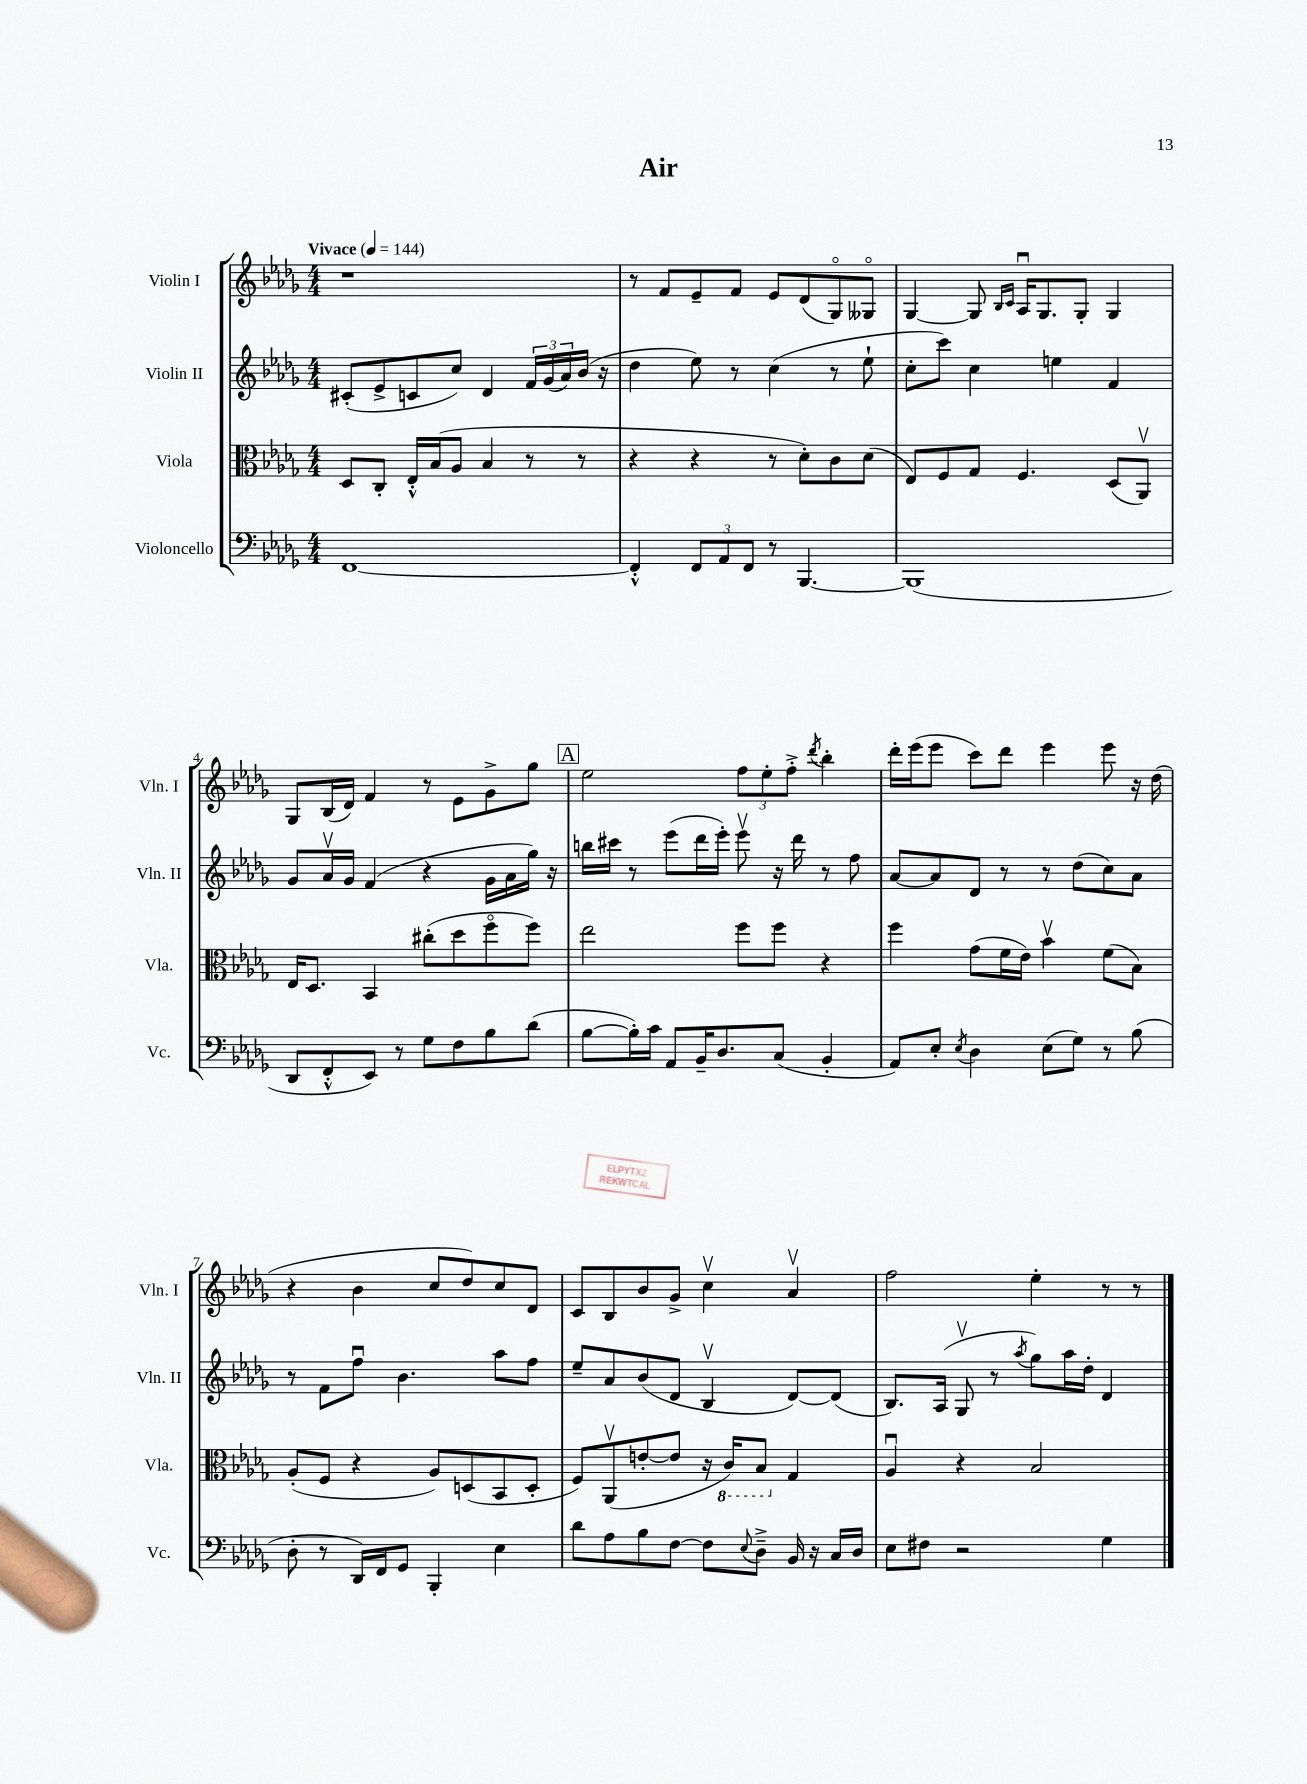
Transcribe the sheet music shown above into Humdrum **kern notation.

**kern	**kern	**kern	**kern
*staff4	*staff3	*staff2	*staff1
*clefF4	*clefC3	*clefG2	*clefG2
*k[b-e-a-d-g-]	*k[b-e-a-d-g-]	*k[b-e-a-d-g-]	*k[b-e-a-d-g-]
*M4/4	*M4/4	*M4/4	*M4/4
*MM144	*MM144	*MM144	*MM144
[1FF	8D-	(8c#'	1r
.	8C'	8e-^	.
.	16E-'^^	8c	.
.	(16B-	.	.
.	8A-	8cc)	.
.	4B-	4d-	.
.	8r	24f	.
.	.	(24g-	.
.	.	24a-)	.
.	8r	(16b-	.
.	.	16r	.
=	=	=	=
4FF'^^]	4r	4dd-	8r
.	.	.	8f
12FF	4r	8ee-)	8e-~
12AA-	.	.	.
.	.	8r	8f
12FF	.	.	.
8r	8r	(4cc	8e-
[4.BBB-	8d-')	.	(8d-
.	8c	8r	8G-o)
.	(8d-	8ee-`	8G--o
=	=	=	=
(1BBB-]	8E-)	8cc'	[4G-
.	8F	8ccc)	.
.	8G-	4cc	8G-]
.	.	.	16qqB-
.	.	.	16qqc
.	4.F	.	16A-u
.	.	.	8.G-
.	.	4ee	.
.	.	.	8G-'
.	(8D-	4f	4G-
.	8AA-v)	.	.
=	=	=	=
8DD-	16E-	8g-	8G-
.	8.D-	.	.
8FF'^^	.	16a-v	(16B-
.	.	16g-	16d-)
8EE-)	4BB-	(4f	4f
8r	.	.	.
8G-	(8cc#'	4r	8r
8F	8dd-	.	8e-
8B-	8ffo	16g-	8g-^
.	.	16a-	.
(8d-	8ff)	16gg-)	8gg-
.	.	16r	.
=	=	=	=
[8B-	2ee-	16bb	2ee-
.	.	16ccc#	.
16B-'])	.	8r	.
16c	.	.	.
8AA-	.	(8eee-	.
16BB-~	.	16ddd-	.
8.D-	.	16eee-')	.
.	8ff	8eee-v	12ff
.	.	.	12ee-'
(8C	8ff	16r	.
.	.	.	12ff'^
.	.	16ddd-	.
.	.	.	8qddd-
4BB-'	4r	8r	4bb-'
.	.	8ff	.
=	=	=	=
8AA-)	4ff	[8a-	16ddd-'
.	.	.	(16eee-
8E-'	.	8a-]	8eee-
8qE-	.	.	.
4D-	(8g-	8d-	8ccc)
.	16f	8r	8ddd-
.	16e-)	.	.
(8E-	4b-v	8r	4eee-
8G-)	.	(8dd-	.
8r	(8f	8cc)	8eee-
(8B-	8B-)	8a-	16r
.	.	.	(16dd-
=	=	=	=
8D-'	(8A-'	8r	4r
8r	8F	8f	.
16DD-)	4r	8ffu	4b-
16FF	.	.	.
8GG-	.	4.b-	.
4BBB-'	8A-)	.	8cc
.	(8D	.	8dd-)
4E-	8BB-	8aa-	8cc
.	8D'	8ff	8d-
=	=	=	=
8d-	8F)	8ee-~	8c
8A-	(8AA-v	8a-	8B-
8B-	[8e'	(8b-	8b-
[8F	8e]	8d-	8g-^
8F]	16r	4B-v	4ccv
.	16C)	.	.
8qqE-	.	.	.
8D-~^	8BB-	.	.
16BB-	4G-	[8d-)	4a-v
16r	.	.	.
16C	.	(8d-]	.
16D-	.	.	.
=	=	=	=
8E-	4A-u	8.B-)	2ff
8F#	.	.	.
.	.	(16A-	.
2r	4r	8G-v	.
.	.	8r	.
.	.	8qaa-	.
.	2B-	8gg-)	4ee-'
.	.	16aa-	.
.	.	16dd-'	.
4G-	.	4d-	8r
.	.	.	8r
==	==	==	==
*-	*-	*-	*-
